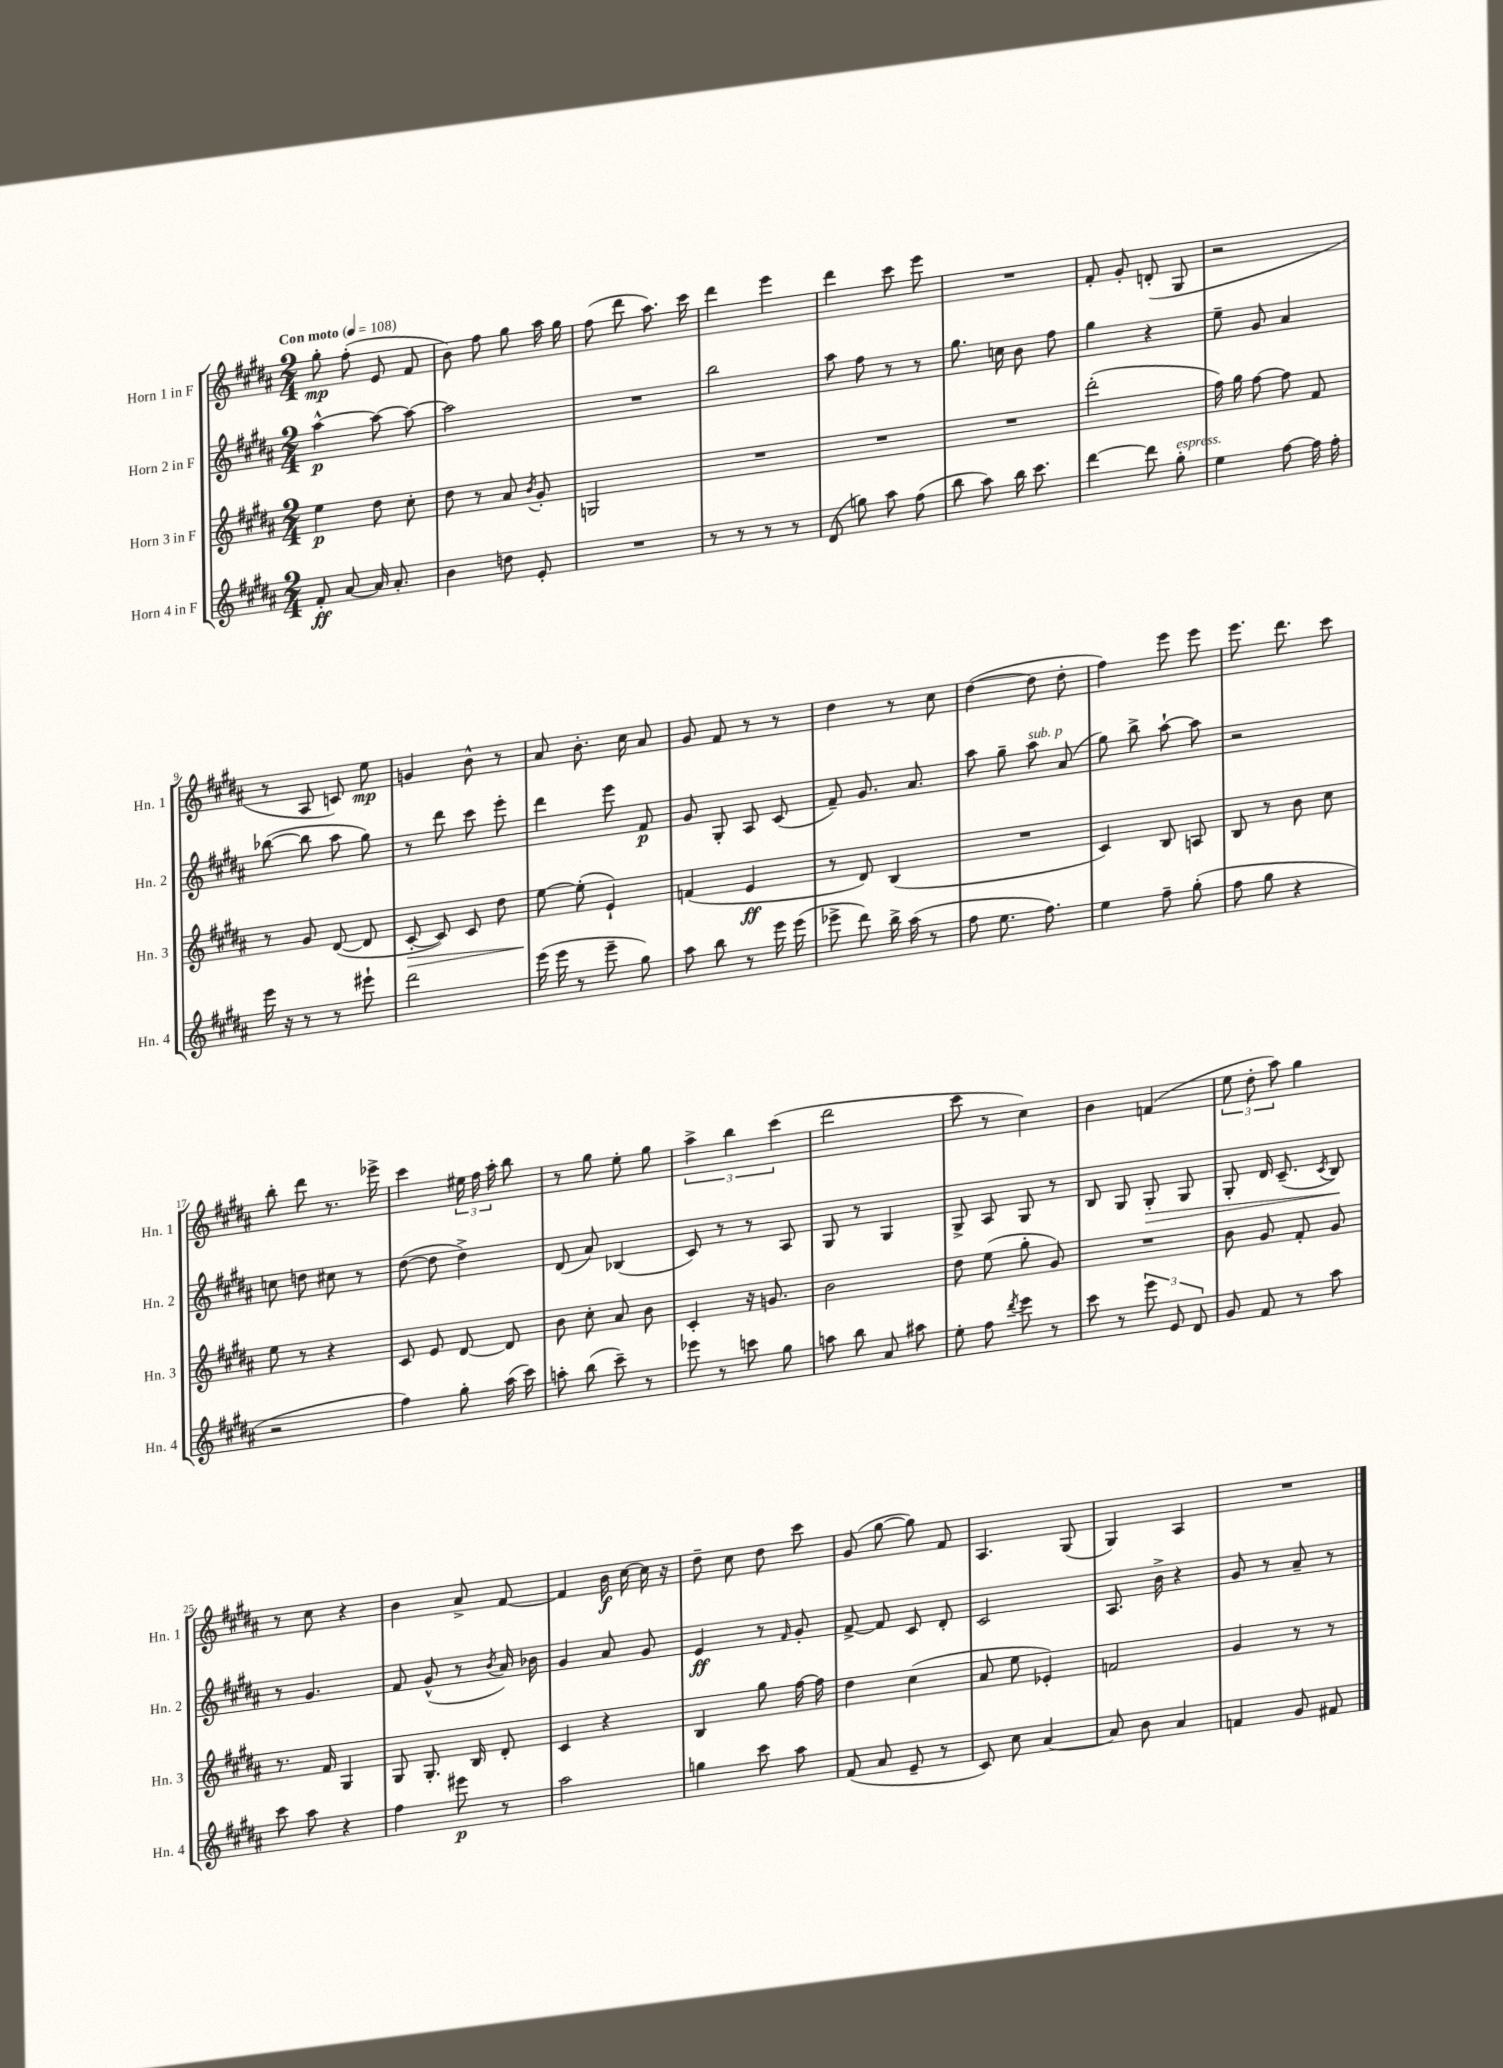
<<
\new StaffGroup <<
\new Staff = "s0" \with { instrumentName = "Horn 1 in F" shortInstrumentName = "Hn. 1" } {
    \clef treble \key b \major \numericTimeSignature \time 2/4 \tempo "Con moto" 4 = 108
    \autoBeamOff gis''8-.\mp fis''8-.( e'8 fis'8 |
    b'8) fis''8 gis''8 ais''16 gis''16 |
    fis''8( dis'''8 ais''8.) cis'''16 |
    dis'''4 e'''4 |
    dis'''4 cis'''8 e'''8 |
    R2 |
    fis'8-. gis'8-. d'8-.( gis8 |
    r2 |
    r8 ais8 c'8) e''8\mp |
    g'4 b'8-^ r8 |
    ais'8 b'8.-. cis''16 ais'8 |
    gis'8 fis'8 r8 r8 |
    dis''4 r8 cis''8 |
    dis''4~( dis''8 dis''8-. |
    fis''4) e'''8 e'''8 |
    e'''8. dis'''8. cis'''8 |
    b''8-. dis'''8 r8. ees'''16-> |
    cis'''4 \tuplet 3/2 { eis''16 fis''16 ais''16-. } b''8 |
    r8 gis''8 e''8-. gis''8 |
    \tuplet 3/2 { ais''4-> b''4 cis'''4( } |
    dis'''2 |
    cis'''8 r8 cis''4) |
    b'4 f'4( |
    \tuplet 3/2 { e''8 dis''8-. ais''8) } gis''4 |
    r8 cis''8 r4 |
    b'4 ais'8-> fis'8~ |
    fis'4 b'16\f cis''16~ cis''16 r16 |
    dis''8-- cis''8 dis''8 cis'''8 |
    gis'8( gis''8~ gis''8) fis'8 |
    ais4. gis8( |
    gis4) ais4 |
    R2 \bar "|." |
}
\new Staff = "s1" \with { instrumentName = "Horn 2 in F" shortInstrumentName = "Hn. 2" } {
    \clef treble \key b \major \numericTimeSignature \time 2/4
    \autoBeamOff ais''4~-^\p ais''8~ ais''8~ |
    ais''2 |
    R2 |
    b''2 |
    ais''8 fis''8 r8 r8 |
    gis''8. c''16 b'8 fis''8 |
    gis''4 r4 |
    e''8-- gis'8 ais'4 |
    bes''8~( bes''8 ais''8 gis''8) |
    r8 dis'''8 cis'''8 e'''8-. |
    dis'''4 e'''8 fis'8\p |
    gis'8 gis8-. ais8 cis'8( |
    fis'8--) gis'8. ais'8. |
    ais''8 gis''8-- ais''8^\markup { \italic "sub. p" } ais'8( |
    gis''8) b''8-> ais''8~-! ais''8 |
    r2 |
    c''8 d''8 cis''8 r8 |
    dis''8~( dis''8 dis''4->) |
    dis'8( ais'8) bes4( |
    cis'8) r8 r8 ais8 |
    gis8 r8 gis4 |
    gis8-> ais8 gis8 r8 |
    b8 gis8 gis8-.\> gis8 |
    gis8-. dis'16 cis'8.--( \acciaccatura { cis'8 } b8\!) |
    r8 gis'4. |
    fis'8 gis'8-^( r8 \acciaccatura { b'8 } ais'16) bes'16 |
    gis'4 ais'8 gis'8 |
    e'4\ff r8 \grace { fis'16 } gis'8-. |
    fis'8~-> fis'8 cis'8 dis'8-. |
    cis'2 |
    ais8. b'16-> r4 |
    gis'8 r8 ais'8-- r8 \bar "|." |
}
\new Staff = "s2" \with { instrumentName = "Horn 3 in F" shortInstrumentName = "Hn. 3" } {
    \clef treble \key b \major \numericTimeSignature \time 2/4
    \autoBeamOff e''4\p dis''8 cis''8-. |
    dis''8 r8 ais'8 \acciaccatura { b'8 } gis'8-. |
    g2 |
    R2 |
    R2 |
    R2 |
    dis'''2-.( |
    fis''16) gis''16 fis''8~ fis''8 fis'8 |
    r8 gis'8 dis'8~( dis'8 |
    cis'8~-.\> cis'8) cis'8 dis''8 |
    e''8~\! e''8-.( e'4-!) |
    f'4( e'4\ff |
    r8 dis'8) b4( |
    R2 |
    cis'4) b8 a8 |
    b8 r8 b'8 cis''8 |
    e''8 r8 r4 |
    cis'8 e'8 dis'8~ dis'8 |
    b'8 cis''8-. ais'8 b'8 |
    cis'4-. r16 g'8. |
    b'2 |
    dis''8 e''8( gis''8-. gis'8) |
    R2 |
    b'8 gis'8 fis'8-. gis'8 |
    r8. fis'16 gis4 |
    gis8 gis8.-. b16 dis'8-. |
    cis'4 r4 |
    b4 gis''8 fis''16~ fis''16 |
    dis''4 cis''4( |
    ais'8 e''8 ees'4-.) |
    f'2 |
    gis'4 r8 r8 \bar "|." |
}
\new Staff = "s3" \with { instrumentName = "Horn 4 in F" shortInstrumentName = "Hn. 4" } {
    \clef treble \key b \major \numericTimeSignature \time 2/4
    \autoBeamOff fis'8-.\ff ais'8~ ais'16 ais'8.-. |
    b'4 d''8 e'8-. |
    R2 |
    r8 r8 r8 r8 |
    dis'8( g''8) ais''8 fis''8( |
    b''8 ais''8) b''16 cis'''8. |
    dis'''4~ dis'''8 gis''8-.^\markup { \italic "espress." } |
    e''4 fis''8~ fis''16 fis''16-. |
    e'''16 r16 r8 r8 eis'''8-! |
    dis'''2 |
    e'''16( e'''16 r8 e'''8-- gis''8) |
    ais''8 b''8 r8 e'''16 e'''16( |
    ees'''8-> dis'''8) b''16-> ais''16( r8 |
    fis''8 e''8. fis''8.) |
    e''4 fis''8-- gis''8-.( |
    fis''8 gis''8 r4 |
    r2 |
    fis''4) gis''8-. ais''16( cis'''16) |
    a''8-. b''8( cis'''8--) r8 |
    ees'''8 r8 c'''8 gis''8 |
    a''8 b''8 ais'8 ais''8 |
    e''8-. fis''8 \acciaccatura { dis'''8 } e'''8 r8 |
    cis'''8 r8 \tuplet 3/2 { e'''8 e'8 dis'8 } |
    gis'8 fis'8 r8 ais''8 |
    cis'''8 ais''8 r4 |
    fis''4 eis'''8\p r8 |
    ais''2 |
    g''4 cis'''8 ais''8 |
    fis'8( ais'8 e'8-- r8 |
    cis'8) cis''8 ais'4~ |
    ais'8 b'8 ais'4 |
    f'4 gis'8 fis'8 \bar "|." |
}
>>
>>
